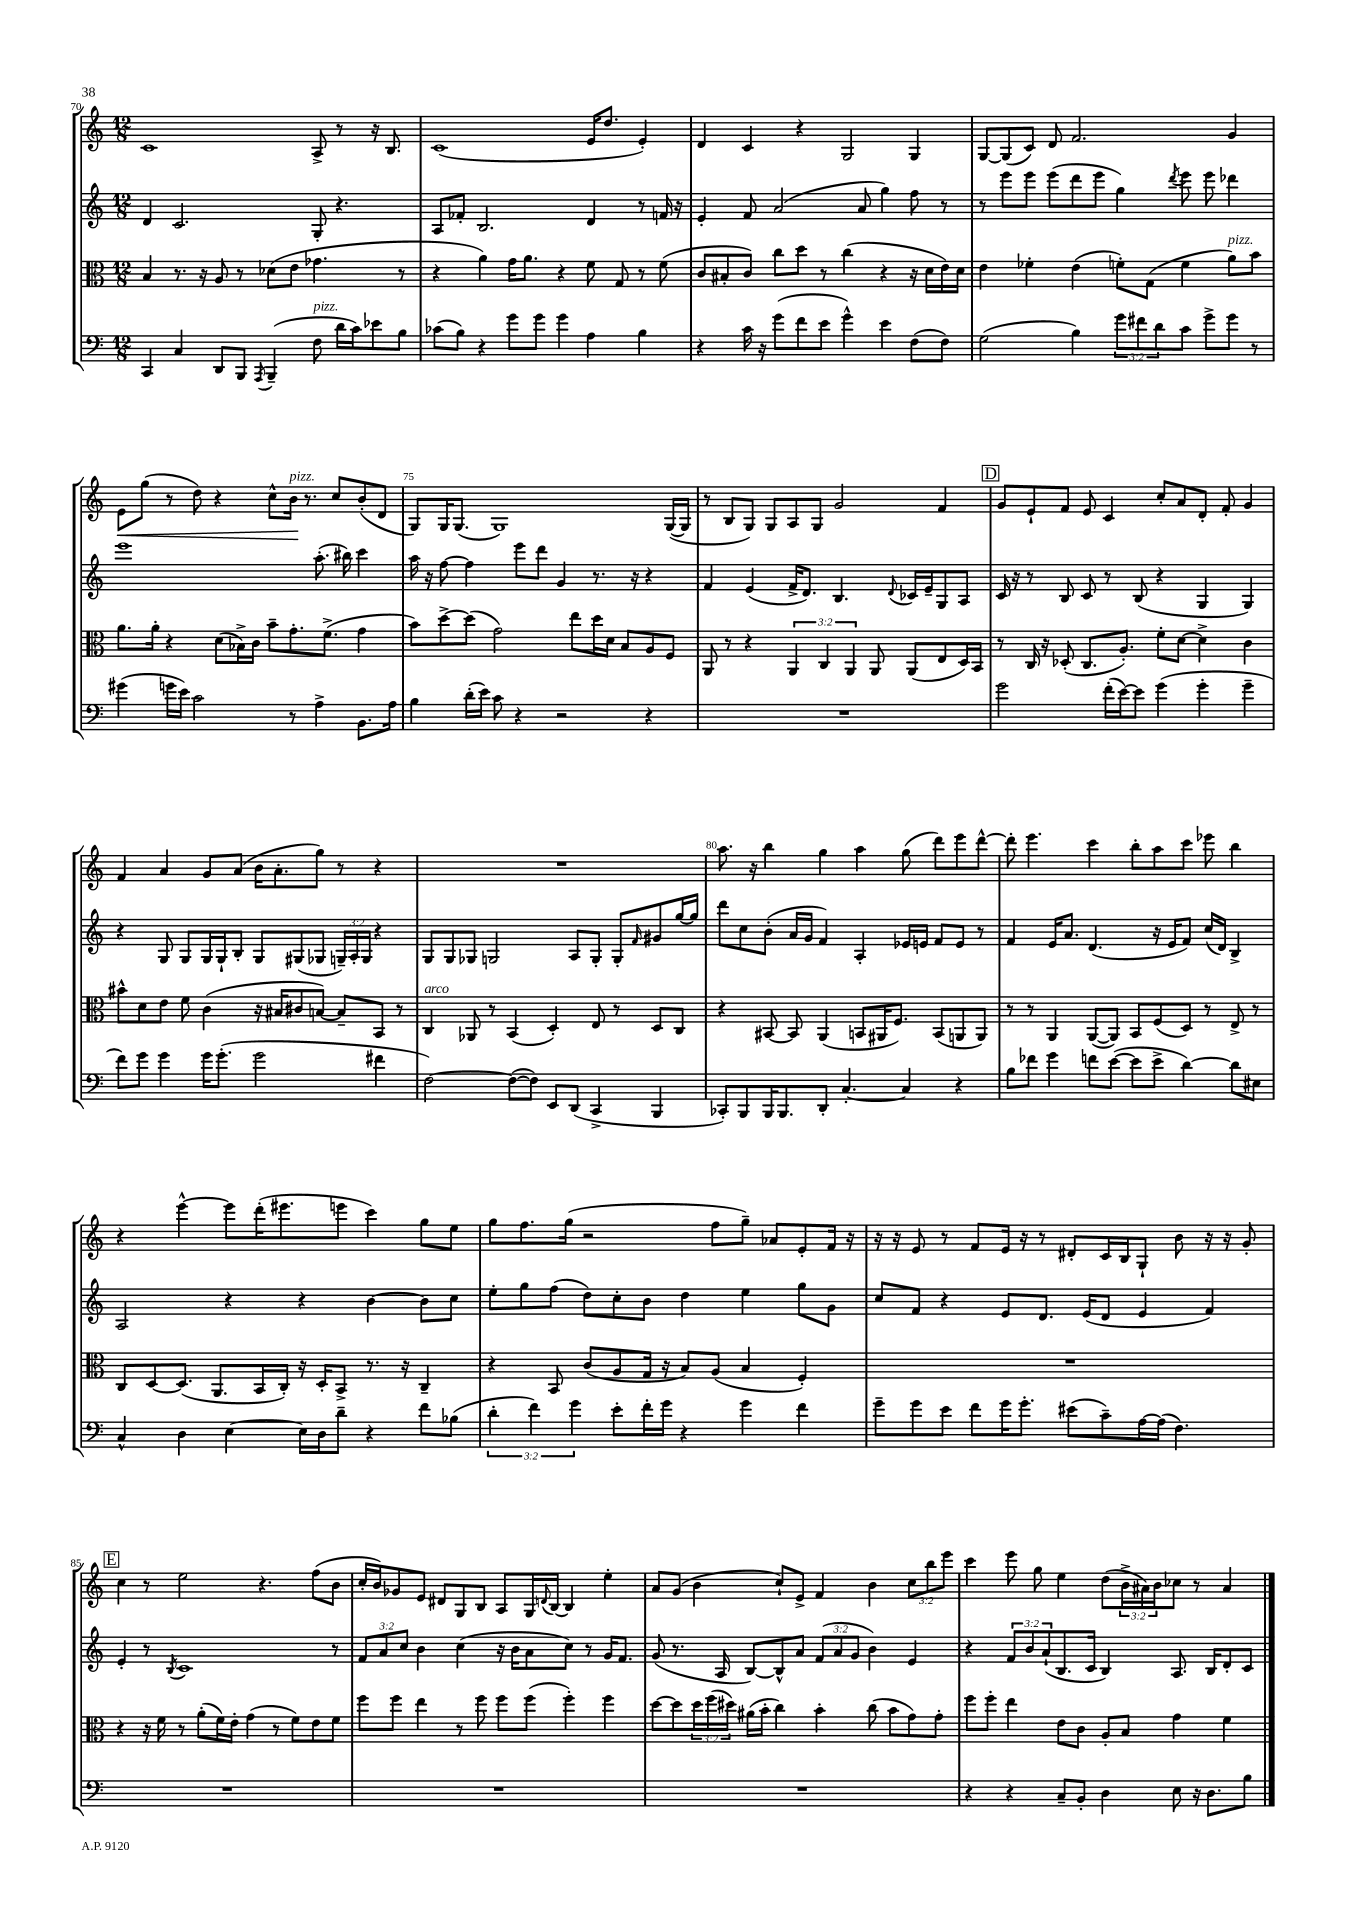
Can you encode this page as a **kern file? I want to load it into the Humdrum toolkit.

**kern	**kern	**kern	**kern	**dynam
*part4	*part3	*part2	*part1	*part1
*staff4	*staff3	*staff2	*staff1	*staff1
*clefF4	*clefC3	*clefG2	*clefG2	*
*k[]	*k[]	*k[]	*k[]	*
*M12/8	*M12/8	*M12/8	*M12/8	*
=70	=70	=70	=70	=70
4CC/	4B/	4d/	1c	.
4C/	8.r	2.c/	.	.
.	16r	.	.	.
8DD/L	8A/	.	.	.
8BBB/J	8r	.	.	.
8qAAA/	.	.	.	.
(4BBB~/	(8d-X\L	.	.	.
.	8e\J	.	.	.
!LO:TX:a:i:t=pizz.	!	!	!	!
8F\	4.g-X\	8G'/	8A^/	.
16d\LL	.	4.r	8r	.
16c\J)	.	.	.	.
8e-X\	.	.	16r	.
.	.	.	8.B/	.
8B\J	8r	.	.	.
=71	=71	=71	=71	=71
(8c-X\L	4r	8A/L	(1c	.
8B\J)	.	8f-X'/J	.	.
4r	4a\)	2.B/	.	.
8g\L	16g\KL	.	.	.
.	8.a\J	.	.	.
8g\J	.	.	.	.
4g\	4r	.	.	.
4A\	8f\	4d/	16e/KL	.
.	.	.	8.dd/J	.
.	8G/	.	.	.
4B\	8r	8r	4e'/)	.
.	(8f\	16fn/	.	.
.	.	16r	.	.
=72	=72	=72	=72	=72
4r	8c/L	4e'/	4d/	.
.	8B#X'/	.	.	.
16c\	8c/J)	8f/	4c/	.
16r	.	.	.	.
(8g\L	8cc\L	(2a/	.	.
8f\	8dd\J	.	4r	.
8e\J	8r	.	.	.
4g^^\)	(4cc\	.	2G/	.
.	.	8a/	.	.
4e\	4r	4gg\)	.	.
(8F\L	16r	8ff\	4G/	.
.	16d\LL	.	.	.
8F\J)	16e\)	8r	.	.
.	16d\JJ	.	.	.
=73	=73	=73	=73	=73
(2G\	4e\	8r	[8G/L	.
.	.	8eee\L	(8G/]	.
.	4f-X'\	8eee\J	8c/J)	.
.	.	(8eee\L	8d/	.
4B\)	(4e\	8ddd\	2.f/	.
.	.	8eee\J	.	.
12g\L	8fn'\L)	4gg\)	.	.
12f#X\	.	.	.	.
.	(8G\J	.	.	.
12d\	.	.	.	.
.	.	8qddd/	.	.
8c\J	4f\	8eee\	.	.
8g^\L	.	8eee\	.	.
!	!LO:TX:a:i:t=pizz.	!	!	!
8g\J	8a\L)	4ddd-X\	4g/	.
8r	8b\J	.	.	.
!!LO:LB:g=z
=74	=74	=74	=74	=74
!	!	!	!	!LO:HP:b
(4g#X\	8.a\L	1eee	8e\L	<
.	.	.	(8gg\J	.
.	16a'\Jk	.	.	.
16gn\LL	4r	.	8r	.
16e\JJ)	.	.	.	.
2c\	.	.	8dd\)	.
.	(8d\L	.	4r	.
.	16B-X^\L)	.	.	.
.	16c\JJ	.	.	.
.	8b~\L	.	8cc^^\L	.
!	!	!	!LO:TX:a:i:t=pizz.	!
8r	8.g'\	.	16b\Jk	.
.	.	.	8.r	[
4A^\	.	(8.aa'\	.	.
.	(8.f^\J	.	.	.
.	.	.	8cc/L	.
.	.	16bb#X\)	.	.
8.BB\L	4g\	4ccc\	(8b'/	.
.	.	.	8d/J	.
16A\Jk	.	.	.	.
=75	=75	=75	=75	=75
4B\	8b\L)	16aa\	8G/L)	.
.	.	16r	.	.
.	[8dd^\	[8ff\	16G/K	.
.	.	.	(8.G/J	.
(16d'\LL	(8dd\J]	4ff\]	.	.
16e\JJ)	.	.	.	.
8c\	2g\)	.	1G)	.
4r	.	8eee\L	.	.
.	.	8ddd\J	.	.
2r	.	4g/	.	.
.	8ee\L	.	.	.
.	16dd\L	8.r	.	.
.	16d\JJ	.	.	.
.	8B/L	.	.	.
.	.	16r	.	.
4r	8A/	4r	.	.
.	8F/J	.	([16G/LL	.
.	.	.	16G/JJ]	.
=76	=76	=76	=76	=76
1.r	8AA/	4f/	8r	.
.	8r	.	8B/L	.
.	4r	(4e/	8G/J)	.
.	.	.	8G/L	.
.	6AA/	16f^/KL	8A/	.
.	.	8.d/J)	.	.
.	.	.	8G/J	.
.	6C/	.	.	.
.	.	4.B/	2g/	.
.	6AA/	.	.	.
.	8AA/	.	.	.
.	.	8qqd/	.	.
.	(8AA/L	16c-X/LL	.	.
.	.	16e~/J	.	.
.	8E/	8G/	4f/	.
.	16D/L)	8A/J	.	.
.	16BB/JJ	.	.	.
!!LO:REH:place=s1:t=D
=77	=77	=77	=77	=77
2g\	8r	16c/	8g/L	.
.	.	16r	.	.
.	16C/	8r	8e`/	.
.	16r	.	.	.
.	(8D-X'/	8B/	8f/J	.
.	8.C/L	8c/	8e/	.
(16f'\LL	.	8r	4c/	.
[16e\J)	8.A'/J)	.	.	.
8e\J]	.	(8B/	.	.
(4g\	8f'\L	4r	8cc'/L	.
.	[8d\J	.	8a/	.
4g'\	4d^\]	4G/	8d'/J	.
.	.	.	8f'/	.
4g~\	4c\	4G/)	4g/	.
!!LO:LB:g=z
=78	=78	=78	=78	=78
8f\L)	8b#X^^\L	4r	4f/	.
8g\J	8d\	.	.	.
4g\	8e\J	8G/	4a/	.
.	8f\	8G/L	.	.
16g\KL	(4c\	16G/L	8g/L	.
(8.g'\J	.	16G`/J	.	.
.	.	8B'/J	(8a/J	.
2g\	16r	8G/L	16b\KL	.
.	16B#X/KL	.	8.a'\	.
.	8c#X/	(8G#X/	.	.
.	[8Bn/J)	8G-X/J	8gg\J)	.
.	8B~/L]	24Gn~/LL)	8r	.
.	.	24A'/	.	.
.	.	24G/JJ	.	.
4f#X\	8BB/J	4r	4r	.
.	8r	.	.	.
=79	=79	=79	=79	=79
!	!LO:TX:a:i:t=arco	!	!	!
[2F\)	4C/	8G/L	1.r	.
.	.	8G/	.	.
.	8AA-X/	8G-X/J	.	.
.	8r	2Gn/	.	.
(8F\L_	(4BB/	.	.	.
8F\J])	.	.	.	.
8EE/L	4D'/)	.	.	.
(8DD/J	.	8A/L	.	.
4CC^/	8E/	8G'/J	.	.
.	8r	8G'/L	.	.
.	.	16qqf/	.	.
4BBB/	8D/L	8g#X/	.	.
.	8C/J	[16gg/L	.	.
.	.	16gg/JJ]	.	.
=80	=80	=80	=80	=80
8CC-X'/L)	4r	8ddd\L	8.aa\	.
8BBB/	.	8cc\	.	.
.	.	.	16r	.
16BBB/K	[8BB#X/	(8b'\J	4bb\	.
8.BBB/	.	.	.	.
.	8BB#/]	16a/LL	.	.
.	.	16g/JJ	.	.
8DD'/J	(4AA/	4f/)	4gg\	.
[4.C'/	.	.	.	.
.	8BBn/L	4A'/	4aa\	.
.	16AA#X/K	.	.	.
.	8.F/J)	.	.	.
4C/]	.	16e-X/LL	(8gg\	.
.	.	16en/JJ	.	.
.	(8BB/L	8f/L	8ddd\L)	.
4r	8AAn/	8e/J	8eee\	.
.	8AA/J)	8r	[8ddd^^\J	.
=81	=81	=81	=81	=81
8B\L	8r	4f/	8ddd'\]	.
8f-X\J	8r	.	4.eee\	.
4g\	4AA/	16e/KL	.	.
.	.	8.a/J	.	.
8fn\L	([8AA/L	(4.d/	4ccc\	.
([8e\J	8AA/J])	.	.	.
8e\L]	8BB/L	.	8bb'\L	.
8e^\J	(8F/	16r	8aa\	.
.	.	16e/KL	.	.
[4d\)	8D/J)	8f/J)	8ccc\J	.
.	8r	(16cc/LL	8eee-X\	.
.	.	16d/JJ)	.	.
8d\L]	8E^/	4B^/	4bb\	.
8E#X\J	8r	.	.	.
!!LO:LB:g=z
=82	=82	=82	=82	=82
4C^^/	8C/L	2A/	4r	.
.	[8D/	.	.	.
4D\	(8.D/J]	.	[4eee^^\	.
.	8.AA/L	.	.	.
[4E\	.	4r	8eee\L]	.
.	16BB/L	.	(16ddd'\K	.
.	16C'/JJ)	.	8.eee#X\	.
16E\LL]	16r	4r	.	.
16D\J	16D'/KL	.	.	.
8d~\J	8BB^/J	.	8eeen\J	.
4r	8.r	[4b\	4ccc\)	.
.	16r	.	.	.
8f\L	4C~/	8b\L]	8gg\L	.
(8B-X\J	.	8cc\J	8ee\J	.
=83	=83	=83	=83	=83
6d'\	4r	8ee'\L	8gg\L	.
.	.	8gg\	8.ff\	.
6f\)	.	.	.	.
.	8BB/	(8ff\J	.	.
.	.	.	(16gg\Jk	.
6g\	.	.	.	.
.	(8c/L	8dd\L)	2r	.
8e'\L	8A/	8cc'\	.	.
16f'\L	16G/Jk	8b\J	.	.
16g\JJ	16r	.	.	.
4r	8B/L)	4dd\	.	.
.	(8A/J	.	8ff\L	.
4g\	4B/	4ee\	8gg~\J)	.
.	.	.	8a-X/L	.
4f\	4F'/)	8gg\L	8e'/	.
.	.	8g\J	16f/Jk	.
.	.	.	16r	.
=84	=84	=84	=84	=84
8g~\L	1.r	8cc/L	16r	.
.	.	.	16r	.
8g\	.	8f/J	8e/	.
8e\J	.	4r	8r	.
8f\L	.	.	8f/L	.
16g\K	.	8e/L	16e/Jk	.
8.g'\J	.	.	16r	.
.	.	8.d/J	8r	.
(8e#X\L	.	.	8d#X'/L	.
.	.	(16e/KL	.	.
8c~\)	.	8d/J	16c/L	.
.	.	.	16B/J	.
[16A\L	.	4e/	8G`/J	.
(16A\JJ]	.	.	.	.
4.F\)	.	.	8b\	.
.	.	4f/)	16r	.
.	.	.	16r	.
.	.	.	8g'/	.
!!LO:LB:g=z
!!LO:REH:place=s1:t=E
=85	=85	=85	=85	=85
1.r	4r	4e'/	4cc\	.
.	16r	8r	8r	.
.	16f\	.	.	.
.	.	8qB/	.	.
.	8r	1c	2ee\	.
.	(8a'\L	.	.	.
.	16f\L)	.	.	.
.	16e'\JJ	.	.	.
.	(4g\	.	.	.
.	.	.	4.r	.
.	8r	.	.	.
.	8f\L)	.	.	.
.	8e\	.	(8ff\L	.
.	8f\J	8r	8b\J	.
=86	=86	=86	=86	=86
1.r	8ff\L	12f/L	16cc'/LL	.
.	.	.	16b/J)	.
.	.	12a/	.	.
.	8ff\J	.	8g-X/	.
.	.	12cc/J	.	.
.	4ee\	4b\	8e/J	.
.	.	.	8d#X/L	.
.	8r	(4cc\	8G/	.
.	8ff\	.	8B/J	.
.	8ff\L	16r	8A/L	.
.	.	16b\KL	.	.
.	(8ff\J	8a\	16G/L	.
.	.	.	8qqdn/	.
.	.	.	[16B/JJ	.
.	4ff'\)	8cc\J)	4B/]	.
.	.	8r	.	.
.	4ff\	16g/KL	4ee'\	.
.	.	8.f/J	.	.
=87	=87	=87	=87	=87
1.r	[8dd\L	(8g/	8a/L	.
.	8dd\]	8.r	(8g/J	.
.	24dd\L	.	4b\	.
.	(24ff\	.	.	.
.	.	16A/	.	.
.	24dd#X\JJ)	.	.	.
.	(16a#X\LL	[8B/L)	.	.
.	16b'\JJ	.	.	.
.	4cc\)	8B^^/]	8cc`/L)	.
.	.	8a/J	8e^/J	.
.	4b'\	(12f/L	4f/	.
.	.	12a/	.	.
.	.	12g/J	.	.
.	(8cc\	4b\)	4b\	.
.	8b\L	.	.	.
.	8g\)	4e/	12cc\L	.
.	.	.	12bb\	.
.	8g'\J	.	.	.
.	.	.	12eee\J	.
=88	=88	=88	=88	=88
4r	8ff\L	4r	4ccc\	.
.	8ff'\J	.	.	.
4r	4ee\	12f/L	8eee\	.
.	.	12b/	.	.
.	.	.	8gg\	.
.	.	(12a`/	.	.
8C~/L	8e\L	8.B/	4ee\	.
8BB'/J	8c\J	.	.	.
.	.	16c/Jk	.	.
4D\	8A'/L	4B/)	(8dd\L	.
.	8B/J	.	24b^\L	.
.	.	.	24a#X\)	.
.	.	.	24b\J	.
8E\	4g\	8.A/	8cc-X\J	.
16r	.	.	8r	.
8.D\L	.	16B/KL	.	.
.	4f\	8d'/	4a#/	.
8B\J	.	8c/J	.	.
==	==	==	==	==
*-	*-	*-	*-	*-
